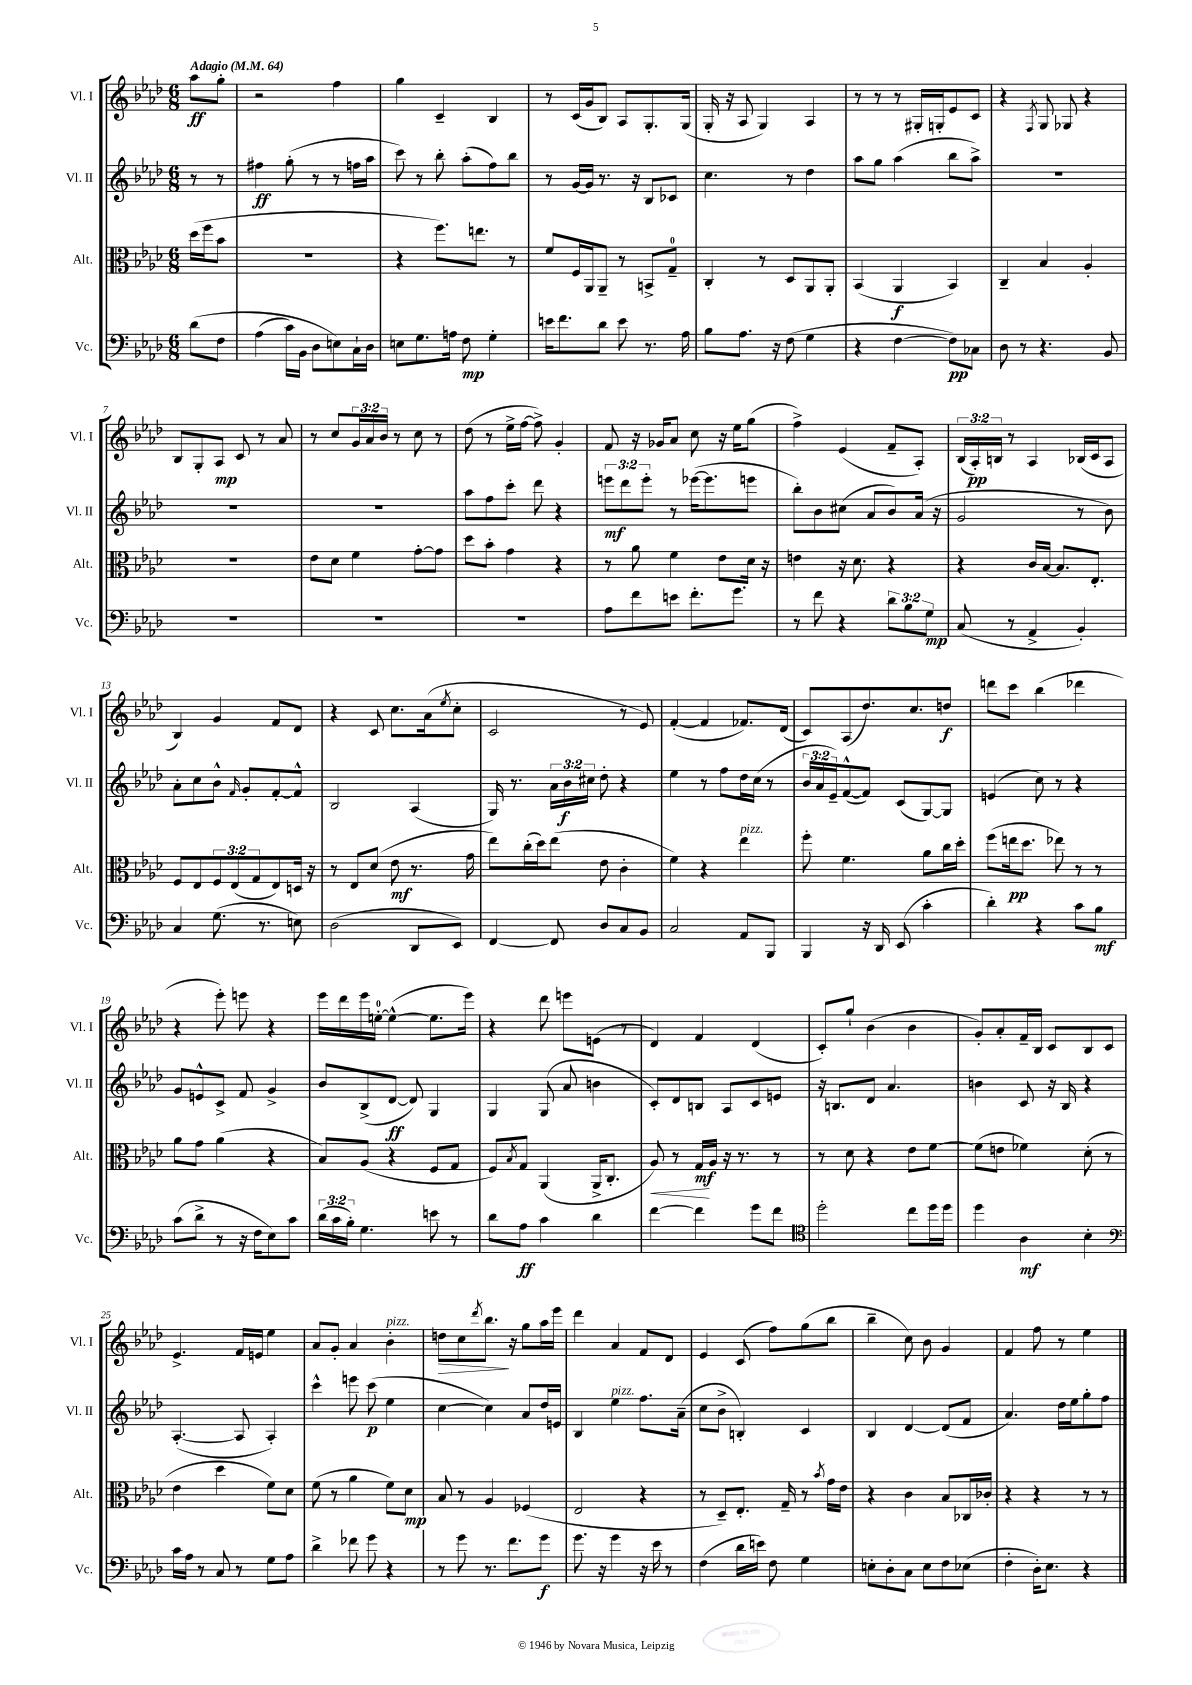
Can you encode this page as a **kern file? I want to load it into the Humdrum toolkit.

**kern	**kern	**kern	**kern
*staff4	*staff3	*staff2	*staff1
*clefF4	*clefC3	*clefG2	*clefG2
*k[b-e-a-d-]	*k[b-e-a-d-]	*k[b-e-a-d-]	*k[b-e-a-d-]
*M6/8	*M6/8	*M6/8	*M6/8
*MM64	*MM64	*MM64	*MM64
&(8d-	(16dd-	8r	8aa-
.	16ff	.	.
8F	8b-	8r	8gg'
=	=	=	=
(4A-	2.r	4ff#	2r
16c)	.	(8gg'	.
16BB-	.	.	.
8D-	.	8r	.
8E&)	.	8r	4ff
16C`	.	16ff	.
16D-	.	16aa-	.
=	=	=	=
8E	4r	8ccc)	4gg
8.G	.	8r	.
.	8.ff)	8bb-'	4c~
16A	.	.	.
8F	.	(8aa-'	.
.	8.ee	.	.
4G'	.	8ff)	4B-
.	8r	8bb-	.
=	=	=	=
16e	8f	8r	8r
8.f	.	.	.
.	16F	[16g	(16c
.	16AA-	16g]	16g
8d-	8AA-~	8.r	8B-)
8e	8r	.	8A-
.	.	16r	.
8.r	8BB^	8B-	8.G'
.	8G~	8c-	.
16A-	.	.	(16G
=	=	=	=
8B-	4C'	4.cc	16G'
.	.	.	16r
8.A-	.	.	8A-
.	8r	.	4G)
16r	.	.	.
(8F	8D-	8r	.
4G	8AA-	4dd-	4A-
.	8AA-'	.	.
=	=	=	=
4r	(4BB-	8aa-	8r
.	.	8gg	8r
[4F	4AA-	(4aa-	8r
.	.	.	16G#'
.	.	.	16G'
8F])	4BB-)	8bb-	8e-
8C-	.	8aa-^)	8c
=	=	=	=
8D-	4C~	2.r	4r
8r	.	.	.
.	.	.	8qF
4.r	4B-	.	8G
.	.	.	8G-
.	4A-'	.	4r
8BB-	.	.	.
=	=	=	=
2.r	2.r	2.r	8B-
.	.	.	8G'
.	.	.	8A-
.	.	.	8c
.	.	.	8r
.	.	.	8a-
=	=	=	=
2.r	8e-	2.r	8r
.	8d-	.	8cc
.	4f	.	24g
.	.	.	24a-
.	.	.	24b-
.	.	.	8r
.	[8g'	.	8cc
.	8g]	.	8r
=	=	=	=
2.r	8dd-	8aa-	(8dd-
.	8b-'	8ff	8r
.	4g	8ccc'	16ee-^
.	.	.	[16ff
.	.	8ddd-	8ff^])
.	4r	4r	4g'
=	=	=	=
8A-	8r	12eee	8f
.	.	12ddd-	.
8f	8a-	.	16r
.	.	12eee'	.
.	.	.	16g-
8e	4f	8r	8a-
8.f'	.	([16eee-	8cc
.	.	8.eee-]	.
.	8e-	.	16r
8.g	.	.	16ee-
.	16d-	8eee	(8gg
.	16r	.	.
=	=	=	=
8r	4e	8bb-')	4ff^)
8f	.	8b-	.
4r	16r	(8cc#	(4e-
.	8.d-	.	.
.	.	8a-	.
12d-	4r	8b-)	8f~
12B-	.	.	.
.	.	(16a-	8A-')
12G	.	.	.
.	.	16r	.
=	=	=	=
(8C	4r	2g	(24B-
.	.	.	24A-')
.	.	.	24B
8r	.	.	8r
4AA-^	16c	.	4A-
.	[16B-	.	.
.	8.B-]	.	.
4BB-')	.	8r	(16B-
.	8.E-'	.	16c
.	.	8b-)	8A-
=	=	=	=
4C	8F	8a-'	4B-)
.	8E-	8cc	.
(8.G	12F	8b-^^	4g
.	(12E-	.	.
.	.	16qqf	.
.	.	8g'	.
.	12G	.	.
8.r	.	.	.
.	8E-)	[8f'	8f
8E)	16D	8f^^]	8d-
.	16r	.	.
=	=	=	=
(2D-	8r	2B-	4r
.	8E-	.	.
.	(8d-	.	8c
.	8e-	.	8.cc
8DD-	8.r	(4A-	.
.	.	.	(16a-
.	.	.	8qee-
8EE-)	.	.	8cc'
.	16g	.	.
=	=	=	=
[4FF	8ee-)	16G)	2c
.	.	8.r	.
.	(16cc'	.	.
.	16dd-)	.	.
8FF]	(8ee-	24a-	.
.	.	24b-	.
.	.	24cc#	.
8D-	8e-	8dd-'	.
8C	4c'	4r	8r
8BB-	.	.	8e-)
=	=	=	=
2C	4f)	4ee-	([4f'
.	4r	8r	4f]
.	.	8ff	.
8AA-	4ee-	16dd-	8.f-)
.	.	(16cc	.
8BBB-	.	8r	.
.	.	.	(16d-
=	=	=	=
4BBB-	8ff'	24b-	8c)
.	.	24a-	.
.	.	24e-~)	.
.	4.f	([8f^^	(8A-
16r	.	8f])	8.dd-)
16DD-	.	.	.
(8EE-	.	(8c	.
.	.	.	8.cc
4c'	8a-	[8G)	.
.	16cc	8G]	8dd
.	16dd-'	.	.
=	=	=	=
4d-')	(8ff	(4e	8ddd
.	16ee	.	8ccc
.	8.dd-	.	.
4r	.	8cc)	(4bb-
.	8ee-)	8r	.
8c	8r	4r	4ddd-
8B-	8r	.	.
=	=	=	=
(8c	8a-	8g	4r
8d-^	8g	8e^^	.
8r	(4a-	8c^	8eee-')
16r	.	8f	8eee
16F	.	.	.
8E-)	4r	4g^	4r
8c	.	.	.
=	=	=	=
(24d-	8B-)	8b-	16eee-
24c	.	.	.
.	.	.	16ddd-
24B-')	.	.	.
4.G	(8A-	(8B-^	16eee-
.	.	.	[16ee'
.	4r	[8d-	(4ee^^_
.	.	8d-])	.
8e	8F	4G	8.ee]
8r	8G	.	.
.	.	.	16eee-)
=	=	=	=
8d-	8F)	4G	4r
.	8qB-	.	.
8A-	8G	.	.
4c	(4AA-	(8G	8ddd-
.	.	8a-	8eee
4d-	16AA-^	4b	(8e
.	8.C'	.	.
.	.	.	8r
=	=	=	=
[4f	8A-)	8c')	4d-)
.	8r	8d-	.
4f]	16G	8B	4f
.	16A-	.	.
.	16r	8A-	.
.	8.r	.	.
8g	.	8c	(4d-
8f	8r	8e	.
=	=	=	=
*clefC4	*	*	*
2dd-'	8r	16r	8c')
.	.	8.B	.
.	8d-	.	8gg`
.	4r	8d-	(4b-
.	.	4.a-	.
8cc	8e-	.	4b-
16dd-	[8f	.	.
16dd-	.	.	.
=	=	=	=
4dd-	(8f]	4b	8g')
.	8e	.	8a-'
4A-	4f-)	8c	16f~
.	.	.	16B-
.	.	16r	8c
.	.	16B-	.
4B-'	(8d-'	4r	8B-
.	8r	.	8c
=	=	=	=
*clefF4	*	*	*
16c	4e-	([4.A-'	4.e-^
16A-	.	.	.
8r	.	.	.
8C	4dd-	.	.
8r	.	8A-]	16f
.	.	.	16e
8G	8f)	4A-')	4ee-
8A-	8d-	.	.
=	=	=	=
4d-^	(8f	4ccc^^	8a-
.	8r	.	8g'
8f-	4a-	8eee	4a-
8g	.	(8ccc	.
4r	8f)	4ee-	4b-'
.	8d-	.	.
=	=	=	=
8r	8B-	[4cc	8dd
8g	8r	.	8cc
.	.	.	8qddd-
8.r	4A-	4cc])	8.bb-
8.f	.	.	16r
.	(4F-	8a-	8gg
8g	.	16dd-	16aa-
.	.	16e	16eee-
=	=	=	=
8.g	2E-	4B-	4ddd-
16r	.	.	.
4g	.	4ee-	4a-
16r	4r	8.ff	8f
16e-	.	.	.
8r	.	.	8d-
.	.	(16a-~	.
=	=	=	=
(4F	8r	8cc	4e-
.	8D-~)	8b-^	.
16d-	8.E-'	4B')	(8c
16e)	.	.	.
8F	.	.	8ff)
.	16G~	.	.
4G	8r	4c	(8gg
.	8qb-	.	.
.	16g	.	8bb-
.	16e-	.	.
=	=	=	=
8E'	4r	4B-	4bb-~
8D-'	.	.	.
8C	4c	[4d-	8cc)
8E	.	.	8b-
8F	8B-	(8d-]	4g
(8E-	16C-	8f	.
.	16c-'	.	.
=	=	=	=
4F'	4r	4.a-)	4f
16D-')	4r	.	8ff
8.E-	.	.	.
.	.	16dd-	8r
.	.	16ee-	.
4r	8r	8gg'	4ee-
.	8r	8ff	.
==	==	==	==
*-	*-	*-	*-
